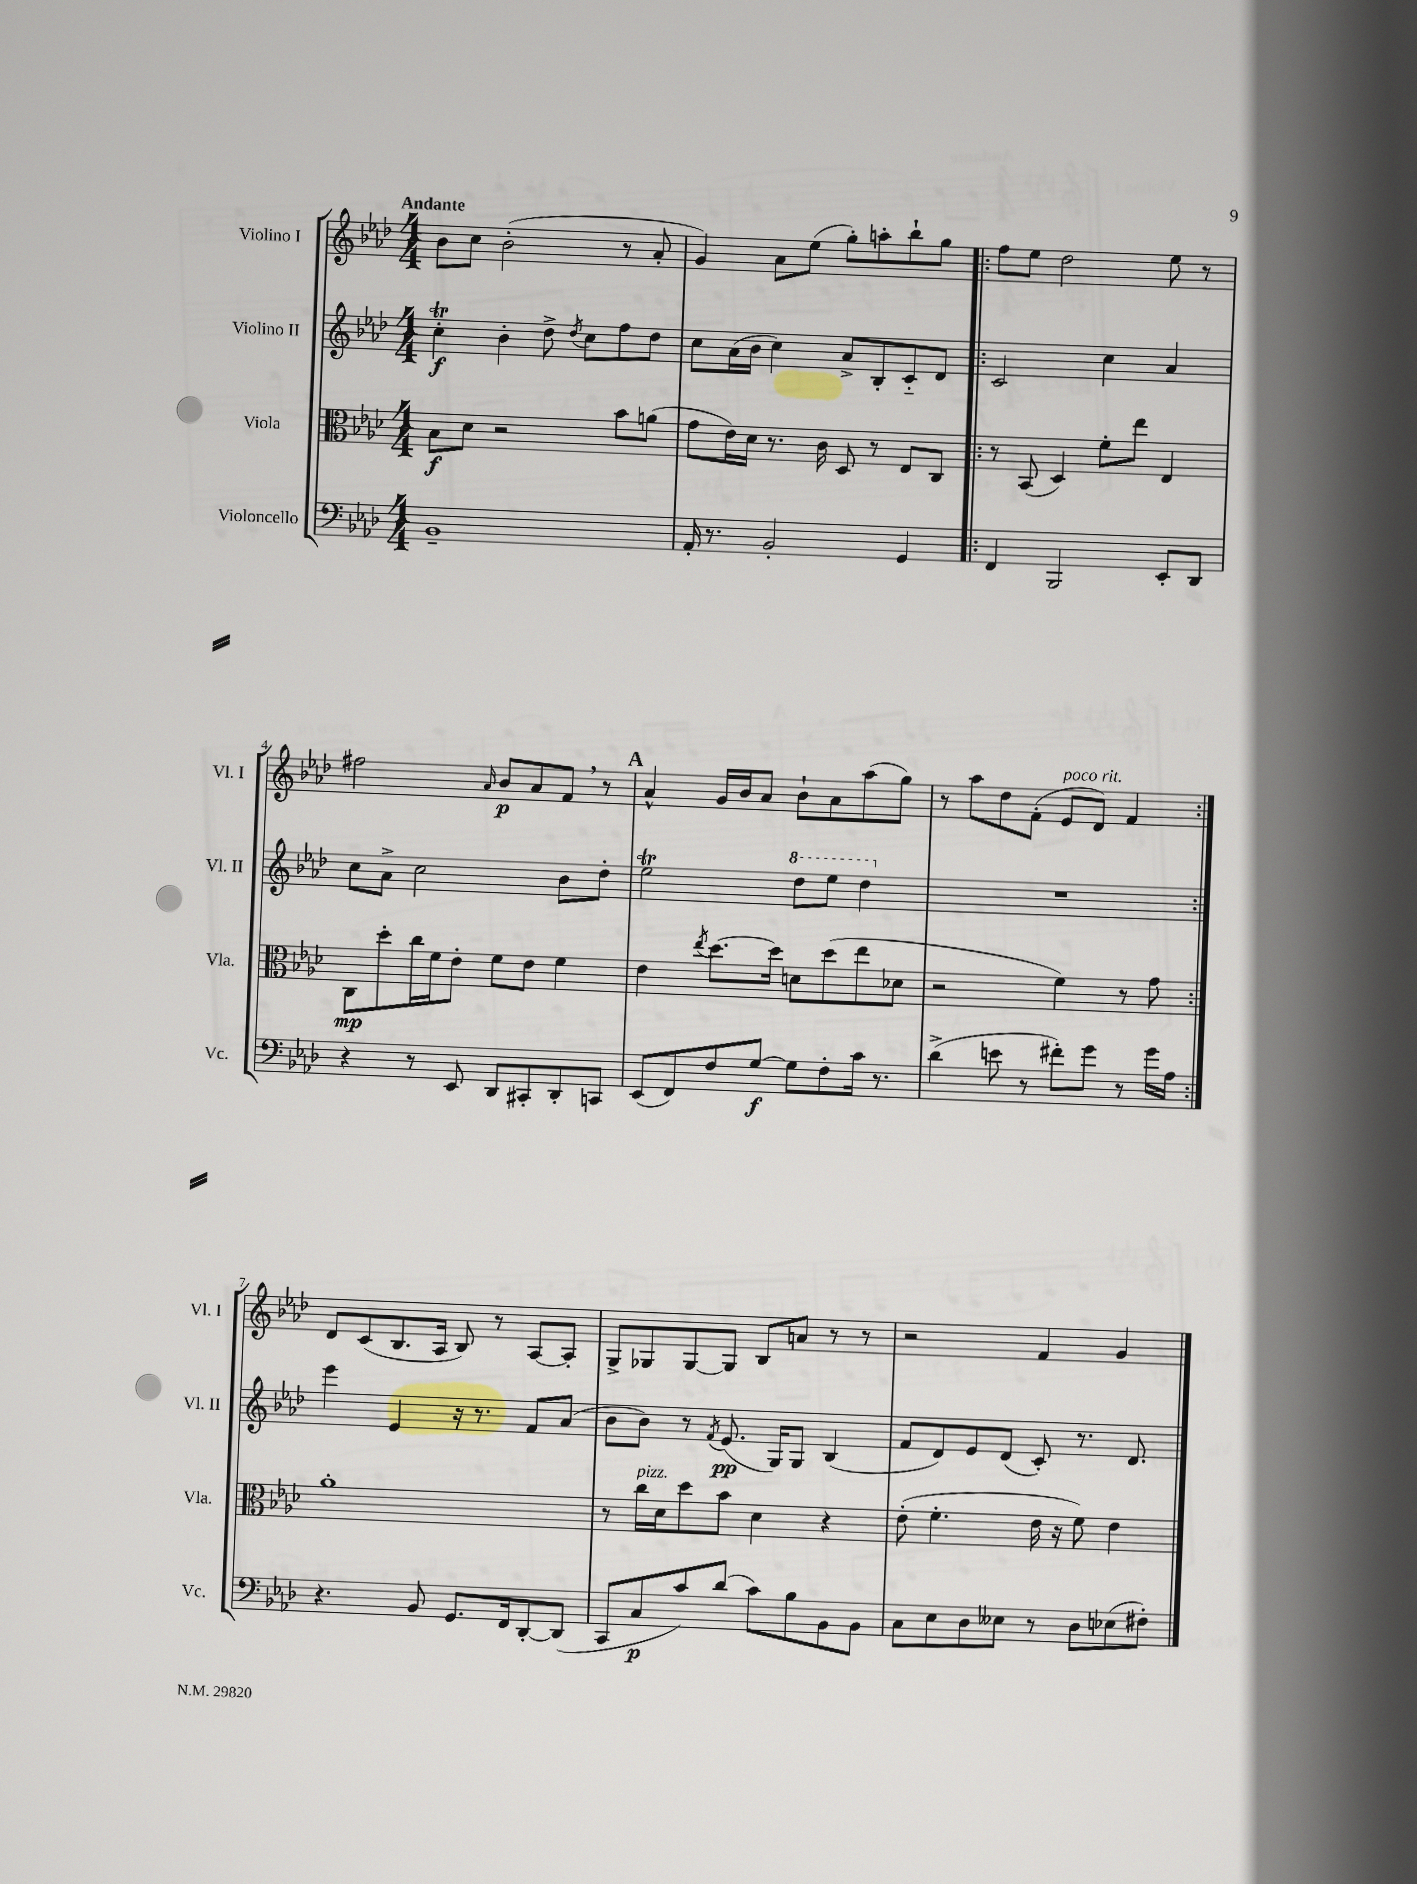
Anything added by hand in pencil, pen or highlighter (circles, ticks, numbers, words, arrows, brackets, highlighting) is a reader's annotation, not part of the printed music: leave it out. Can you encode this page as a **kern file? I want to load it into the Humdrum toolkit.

**kern	**kern	**kern	**kern
*staff4	*staff3	*staff2	*staff1
*clefF4	*clefC3	*clefG2	*clefG2
*k[b-e-a-d-]	*k[b-e-a-d-]	*k[b-e-a-d-]	*k[b-e-a-d-]
*M4/4	*M4/4	*M4/4	*M4/4
1BB-~	8B-	4cc'	8b-
.	8d-	.	8cc
.	2r	4b-'	(2b-'
.	.	8dd-^	.
.	.	8qdd-	.
.	.	8cc	.
.	8b-	8ff	8r
.	(8a	8dd-	8a-'
=	=	=	=
16AA-'	8g	8cc	4g)
8.r	.	.	.
.	16e-)	(16a-	.
.	16d-	16b-	.
2BB-'	8.r	4cc)	8a-
.	.	.	(8ee-
.	16c	.	.
.	8D-	8a-^	8gg')
.	8r	8B-'	8aa'
4GG	8E-	8c'~	8bb-`
.	8C	8d-	8gg
=!|:	=!|:	=!|:	=!|:
4FF	8r	2c	8ff
.	(8BB-	.	8ee-
2BBB-	4D-)	.	2dd-
.	8f'	4cc	.
.	8ee-	.	.
8EE-'	4E-	4a-	8ee-
8DD-	.	.	8r
=	=	=	=
4r	8C	8cc	2ff#
.	8dd-'	8a-^	.
8r	16cc	2cc	.
.	16f	.	.
8EE-	8e-'	.	.
.	.	.	16qqa-
8DD-	8f	.	8b-
8CC#'	8e-	.	8a-
8DD-'	4f	8b-	8f
8CC	.	8dd-'	8r
=	=	=	=
(8EE-	4e-	2ee-	4a-^^
8FF)	.	.	.
.	8qee-	.	.
8F	[8.dd-	.	16g
.	.	.	16b-
[8G	.	.	8a-
.	16dd-]	.	.
8G]	8d	8ddd-	8b-`
8F'	(8dd-	8eee-	8a-
16c	8ee-	4ddd-	(8aa-
8.r	.	.	.
.	8d-	.	8gg)
=	=	=	=
(4d-^	2r	1r	8r
.	.	.	8aa-
8e	.	.	8dd-
8r	.	.	(8f'
8f#')	4f)	.	8e-
8g	.	.	8d-)
8r	8r	.	4f
16g	8g	.	.
16A-	.	.	.
=:|!	=:|!	=:|!	=:|!
4.r	1a-'	4eee-	8d-
.	.	.	(8c
.	.	4e-	8.B-
8BB-	.	.	.
.	.	.	16A-
8.GG	.	16r	8B-)
.	.	8.r	.
.	.	.	8r
16FF	.	.	.
[8DD-'	.	8f	[8A-
(8DD-]	.	(8a-	8A-']
=	=	=	=
8CC	8r	8b-	8G^
8C	16cc	8b-)	8G-
.	16d-	.	.
8c)	8dd-	8r	[8G-
.	.	8qf	.
(8d-	8b-	(8.e-	8G-]
8c)	4d-	.	8B-
.	.	16G)	.
8B-	.	8G	8a
8BB-	4r	(4B-	8r
8BB-	.	.	8r
=	=	=	=
8C	(8e-'	8f	2r
8E-	4.f'	8d-)	.
8D-	.	8e-	.
8E--	.	(8d-	.
8r	16e-	8c')	4f
.	16r	.	.
8D-	8f)	8.r	.
(8E-	4e-	.	4g
.	.	8.d-	.
8F#')	.	.	.
==	==	==	==
*-	*-	*-	*-
